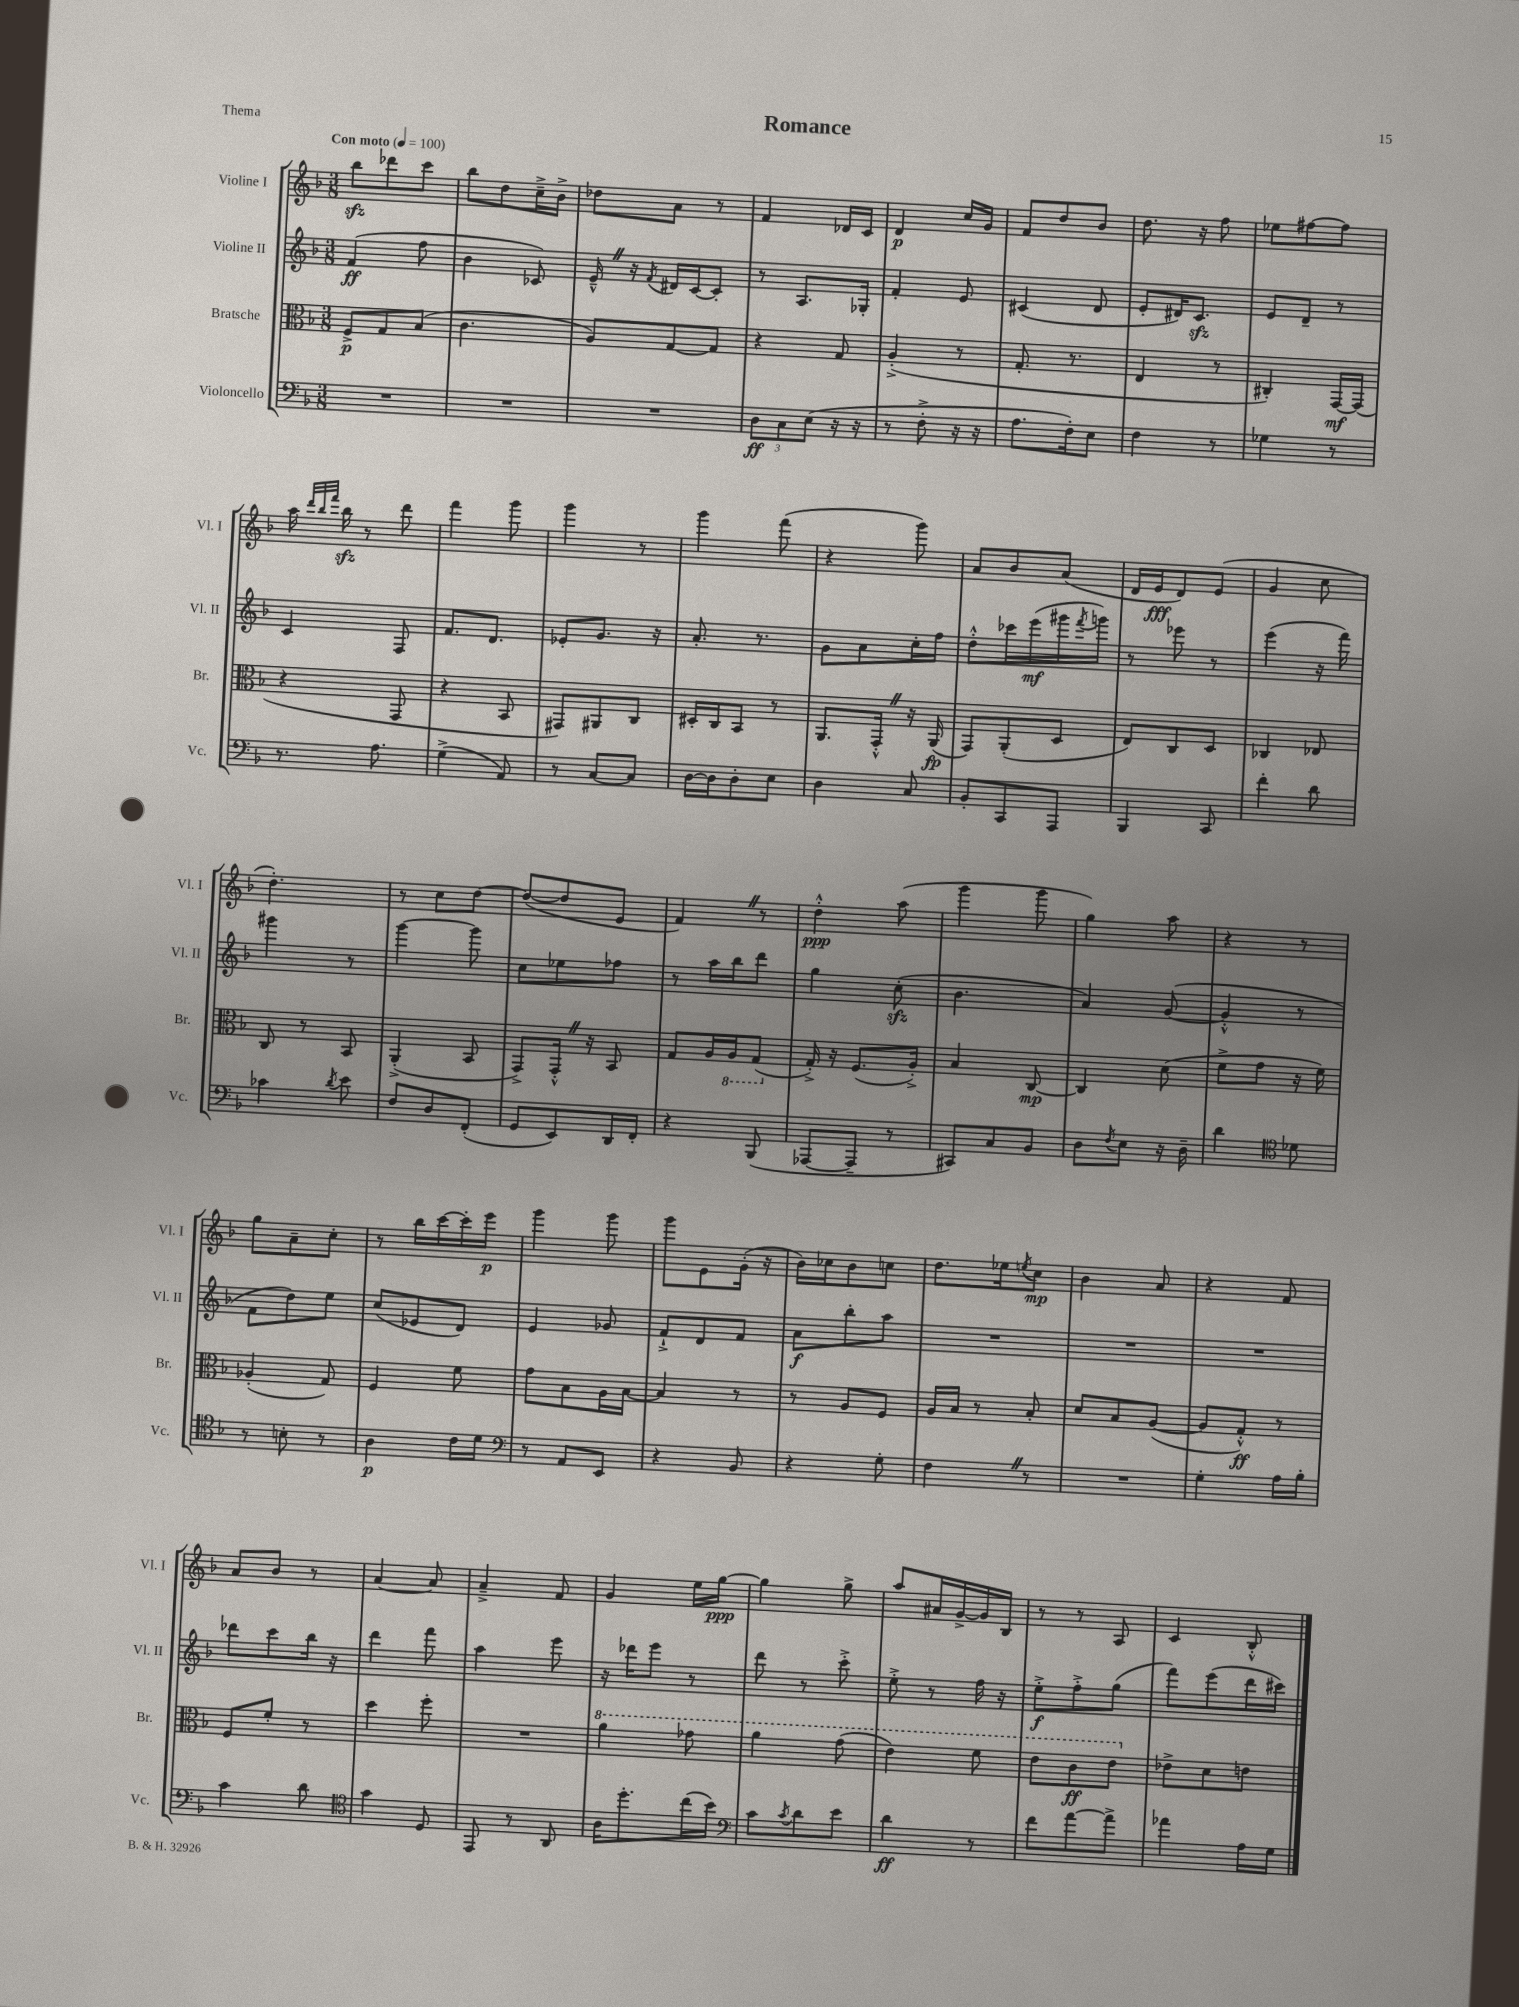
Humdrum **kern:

**kern	**kern	**kern	**kern
*staff4	*staff3	*staff2	*staff1
*clefF4	*clefC3	*clefG2	*clefG2
*k[b-]	*k[b-]	*k[b-]	*k[b-]
*M3/8	*M3/8	*M3/8	*M3/8
*MM100	*MM100	*MM100	*MM100
4.r	8F^/L	(4f/	8bb-\L
.	8G/	.	8ddd-\
.	(8B-/J	8ff\	8ccc\J
=	=	=	=
4.r	4.c\	4b-\	8bb-\L
.	.	.	8dd\
.	.	8c-/)	16cc~^\L
.	.	.	16b-^\JJ
=	=	=	=
4.r	8A/L)	16e~^^/	8dd-\L
.	.	16r	.
.	.	8qf/	.
.	[8G/	16d#/LL	8a\J
.	.	[16c/J	.
.	8G/]J	8c'/]J	8r
=	=	=	=
12D\L	4r	8r	4f/
12C\	.	.	.
.	.	8.A/L	.
(12E\J	.	.	.
16r	8G/	.	16d-/LL
16r	.	16G-'/Jk	16c/JJ
=	=	=	=
8r	(4A'^/	4f'/	4d/
8F'^\	.	.	.
16r	8r	8e/	16cc/LL
16r	.	.	16g/JJ
=	=	=	=
8.A\L	8.G'/	(4c#/	8f/L
.	.	.	8dd/
16F'\k)	8.r	.	.
8E\J	.	8d/	8b-/J
=	=	=	=
4F\	4E/	8e'/L	8.dd\
.	.	16d#/K)	.
.	.	8.c/J	16r
8r	8r	.	8ff\
=	=	=	=
4G-\	4C#'/)	8e/L	8ee-\L
.	.	8d~/J	[8ff#\
8r	[16GG/LL	8r	8ff#\]J
.	(16GG/]JJ	.	.
=	=	=	=
8.r	4r	4c/	16aa\
.	.	.	32qqddd/LLL
.	.	.	32qqbb-/
.	.	.	32qqfff/JJJ
.	.	.	16bb-\
.	.	.	8r
8.A\	.	.	.
.	8GG/	8F/	8ddd\
=	=	=	=
(4G^\	4r	8.f/L	4fff\
.	.	8.d/J	.
8AA/)	8BB-/	.	8ggg\
=	=	=	=
8r	8GG#/L)	8e-'/L	4ggg\
[8C/L	8AA#/	8.g/J	.
8C/]J	8C/J	.	8r
.	.	16r	.
=	=	=	=
[16D\LL	16D#'/LL	8.a'/	4ggg\
16D\]J	16C/J	.	.
8D'\	8BB-/J	.	.
.	.	8.r	.
8E\J	8r	.	(8fff\
=	=	=	=
4D\	8.AA/L	8g\L	4r
.	.	8a\	.
.	16GG'^^/Jk	.	.
8C/	16r	16cc'\L	8ggg\)
.	(16AA/	16ff\JJ	.
=	=	=	=
8BB-'/L	8GG/L)	8dd'^^\L	8a/L
8CC/	(8AA'/	16ccc-\L	8b-/
.	.	(16eee\	.
8AAA/J	8D/J	16ggg#\	(8a/J
.	.	8qfff/	.
.	.	16ggg\JJ)	.
=	=	=	=
4BBB-/	8E/L)	8r	16d/LL
.	.	.	16e/J
.	8C/	8eee-\	8d/)
8CC/	8D/J	8r	(8e/J
=	=	=	=
4f'\	4C-/	(4eee\	4g/
8d\	8E-/	16r	8cc\
.	.	16fff\)	.
=	=	=	=
4c-\	8C/	4ggg#\	4.dd'\)
.	8r	.	.
8qd/	.	.	.
8e\	8BB-/	8r	.
=	=	=	=
8F/L	(4AA'^/	[4ggg\	8r
8D/	.	.	8cc\L
(8FF'/J	8BB-/	8ggg\]	[8dd\J
=	=	=	=
8GG/L	8GG^/L)	8cc\L	(8dd/_L
8EE/)	16GG'^^/Jk	8ee-\	8dd/]
.	16r	.	.
16DD/L	8BB-/	8ff-\J	8e/J
16FF'/JJ	.	.	.
=	=	=	=
4r	8G/L	8r	4f/)
.	16A/L	16aa\LL	.
.	16AA/J	16bb-\J	.
(8BBB-/	(8GG/J	8ddd\J	8r
=	=	=	=
[8AAA-/L	16G'^/)	4gg\	4dd'^^\
.	16r	.	.
8AAA-~/]J	(8.F/L	.	.
8r	.	(8cc'\	(8aa\
.	16A'^/Jk)	.	.
=	=	=	=
8CC#/L)	4B-/	4.b-\	4ggg\
8C/	.	.	.
8BB-/J	[8C/	.	8ggg\
=	=	=	=
8D\L	4C/]	4a/)	4gg\)
8qF/	.	.	.
8E\J	.	.	.
16r	(8d\	([8g/	8aa\
16D~\	.	.	.
=	=	=	=
4d\	8f^\L	4g'^^/]	4r
.	8g\J	.	.
*clefC4	*	*	*
8d-\	16r	8r	8r
.	16f\)	.	.
=	=	=	=
8r	(4A-'/	8f\L	8gg\L
8B'\	.	8dd\)	8a~\
8r	8G/)	8ee\J	8cc'\J
=	=	=	=
4A\	4F/	(8cc/L	8r
.	.	8e-/	16bb-\LL
.	.	.	[16ccc\
16c\LL	8f\	8d/J)	16ccc'\]
16d\JJ	.	.	16eee\JJ
=	=	=	=
*clefF4	*	*	*
8r	8g\L	4e/	4ggg\
8AA/L	8B-\	.	.
8EE/J	16A\L	8g-/	8ggg\
.	[16B-\JJ	.	.
=	=	=	=
4r	4B-/]	8f`^/L	8ggg\L
.	.	8d/	8e\
8BB-/	8r	8f/J	(16g'\Jk
.	.	.	16r
=	=	=	=
4r	8r	8a\L	16b-\LL)
.	.	.	16cc-\J
.	8A/L	8bb-'\	8b-\
8G'\	8F/J	8aa\J	8cc\J
=	=	=	=
4F\	16A/LL	4.r	8.dd\L
.	16B-/JJ	.	.
.	8r	.	.
.	.	.	16ee-\k
.	.	.	8qee/
8r	8B-'/	.	8cc\J
=	=	=	=
4.r	8d/L	4.r	4b-\
.	8B-/	.	.
.	([8A/J	.	8a/
=	=	=	=
4G'\	8A/]L	4.r	4r
.	8G'^^/J)	.	.
16A\LL	8r	.	8f/
16B-'\JJ	.	.	.
=	=	=	=
4c\	8F/L	8ddd-\L	8a/L
.	8f'/J	8ccc\	8b-/J
8d\	8r	16bb-\Jk	8r
.	.	16r	.
=	=	=	=
*clefC4	*	*	*
4g\	4dd\	4ddd\	[4a/
8D/	8ff'\	8fff\	8a/]
=	=	=	=
8EE/	4.r	4aa\	4a~^/
8r	.	.	.
8AA/	.	8eee\	8f/
=	=	=	=
16A\LK	4aa\	16r	4g/
8.dd'\	.	16ddd-\LK	.
.	.	8eee\J	.
(16cc\L	8gg-\	8r	16ee\LL
16b-\JJ)	.	.	[16gg\JJ
=	=	=	=
*clefF4	*	*	*
8c\L	4aa\	8ddd\	4gg\]
8qc/	.	.	.
8d\	.	8r	.
8e\J	(8gg\	8ccc'^\	8gg^\
=	=	=	=
4d\	4ee\)	8ee'^\	8aa/L
.	.	8r	16a#/L
.	.	.	[16g^/
8r	8ff\	16ff\	16g/]
.	.	16r	16B-/JJ
=	=	=	=
8f\L	8ee\L	8ee'^\L	8r
[8a\	8cc\	8ff'^\	8r
8a^\]J	8ee\J	(8gg\J	8A/
=	=	=	=
4a-\	8e-^\L	8fff\L)	4c/
.	8d\	(8eee\	.
16A\LL	8e\J	16ddd\L	8B-'^^/
16G\JJ	.	16ccc#\JJ)	.
==	==	==	==
*-	*-	*-	*-
